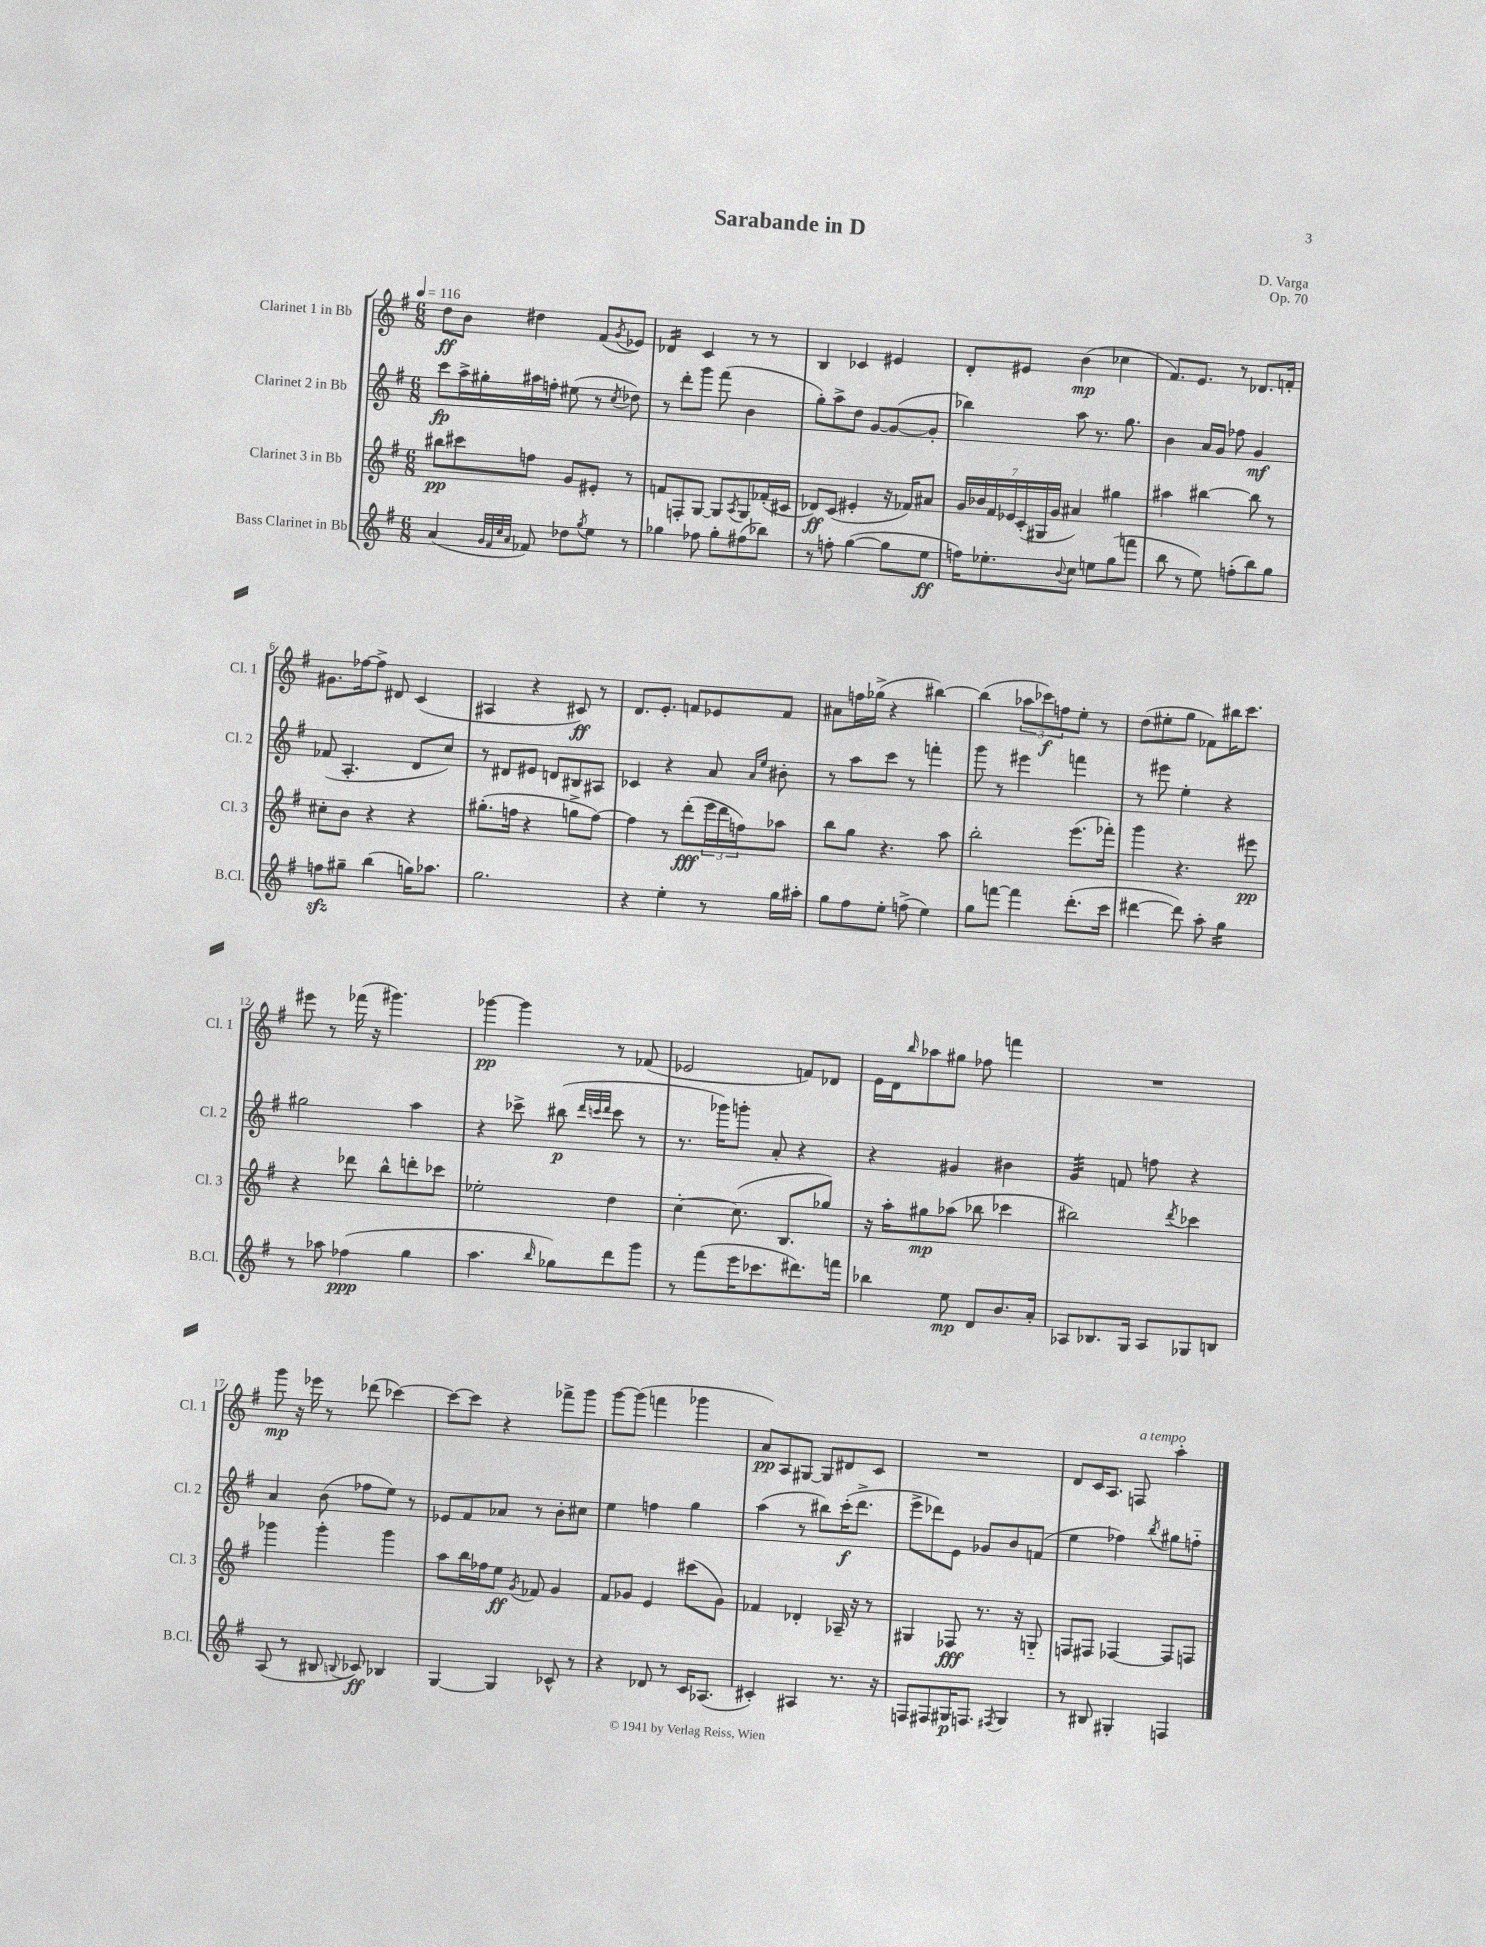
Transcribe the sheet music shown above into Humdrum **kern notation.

**kern	**kern	**kern	**kern
*staff4	*staff3	*staff2	*staff1
*clefG2	*clefG2	*clefG2	*clefG2
*k[f#]	*k[f#]	*k[f#]	*k[f#]
*M6/8	*M6/8	*M6/8	*M6/8
*MM116	*MM116	*MM116	*MM116
(4a/	8bb#\L	8ccc\L	8dd\L
.	8ccc#\	16aa^\L	8b\J
.	.	16gg#'\	.
32qqg/LLL	.	.	.
32qqf#/	.	.	.
32qqcc/	.	.	.
32qqa/JJJ	.	.	.
8f-/)	8ff\J	16aa#\	4dd#\
.	.	16ff'\JJ	.
8dd-\L	8g/L	(8ee#\	.
8qgg/	.	.	.
8ee\J	8e#'/J	8r	(8f#/L
.	.	8qcc/	8qg/
8r	8r	8dd-\)	8e-/J)
=	=	=	=
4gg-\	8f/L	8r	4d-/
.	8F'/	8ddd'\L	.
8ff-\	[8G/J	8ggg\J	4c/
8gg-'\L	8G/]L	(8fff#\	.
.	8qA/	.	.
(8ff#\	8G/	4b\	8r
8bb-\J)	(16f-'/L	.	8r
.	16c#/JJ	.	.
=	=	=	=
8r	8d-/L)	8gg'\L)	4B/
8ff'\	(8c/J	8aa^\	.
([4gg\	4e#'/	8dd\J	4c-/
.	.	[8g/L	.
8gg\]L	16r	(8g/_	4e#/
.	16f-/LK)	.	.
8ee\J	8a#/J	8g'/]J	.
=	=	=	=
16ff\LK)	28g/LL	4bb-\)	8d'/L
.	28b-/	.	.
8.ee-'\	.	.	.
.	28f#/	.	.
.	28e-/	.	.
.	.	.	8e#/J
.	(28c'/	.	.
.	28G#/	.	.
.	28g/JJ	.	.
8qqb/	.	.	.
8cc\J	4a#/)	8aa\	(4b\
8ee\L	.	8.r	.
(8gg\	4gg#\	.	4cc-\
.	.	8.gg\	.
8fff\J	.	.	.
=	=	=	=
8bb\	4aa#\	4b\	8.f#/L)
8r	.	.	.
.	.	.	8.e/J
8ee\)	[4bb#\	16a/LL	.
.	.	16g/JJ	.
(8ff'\L	.	8ff-\	8r
8bb\)	8bb#\]	4g/	8.d-/L
8gg\J	8r	.	.
.	.	.	16f'/Jk
=	=	=	=
8ff\L	8cc#'\L	(8f-/	8.g#\L
8gg#~\J	8b\J	4.A'/	.
.	.	.	[16ff-\k
(4bb\	4r	.	8ff-^\]J
.	.	.	8d#/
16gg\LK)	4r	8d/L	(4c/
8.aa-\J	.	.	.
.	.	8cc/J)	.
=	=	=	=
2.gg\	(8.gg#'\L	8r	4A#/
.	.	8d#/L	.
.	16ff\Jk	.	.
.	4r	8e#/J	4r
.	.	8d/L	.
.	8gg^\L	8B#/	8c#/)
.	[8ff\J)	8A#/J	8r
=	=	=	=
4r	4ff\]	4c-/	8.d/L
.	.	.	8.e'/J
4ee'\	8r	4r	.
.	(8ddd'\L	.	8f/L
8r	24eee\L	8a/	8e-/
.	24ddd\	.	.
.	24ff\J)	.	.
.	.	16qqa/LL	.
.	.	16qqee/JJ	.
16gg\LL	8aa-\J	8b#'\	8f/J
16aa#'\JJ	.	.	.
=	=	=	=
8gg\L	8bb\L	8r	8a#\L
8ff#\	8gg\J	8aa\L	16ff\L
.	.	.	(16gg-^\JJ
8ee'\J	4.r	8ccc\J	4r
(8ff^\	.	8r	.
4ee\)	.	4fff'\	[4bb#\)
.	8aa\	.	.
=	=	=	=
8gg\L	2bb'\	8ggg\	(4bb#\]
[8fff\J	.	8r	.
4fff\]	.	4eee#\	12aa-\L
.	.	.	12ccc-\)
.	.	.	12ff\
(8.ddd'\L	(8.eee\L	4fff\	8ee'\J
.	.	.	8r
16ccc\Jk	16fff-'\Jk)	.	.
=	=	=	=
[4ddd#\	4ggg\	8r	(8dd\L
.	.	8eee#\	8ee#'\
8ddd#\])	4.r	4ee'\	8gg\J
8aa'\	.	.	8f-\L)
4gg\	.	4r	16bb#\K
.	.	.	8.ccc\J
.	8eee#\	.	.
=	=	=	=
8r	4r	2gg#\	8eee#\
8aa-\	.	.	8r
(4ff-\	8ddd-\	.	(16fff-\
.	.	.	16r
.	8bb^^\L	.	4.ggg#\)
4gg\	8ddd'\	4aa\	.
.	8ccc-\J	.	.
=	=	=	=
4.aa\	2ee-'\	4r	[4ggg-\
.	.	8ccc-^\	4ggg-\]
16qqbb/	.	.	.
8gg-\L)	.	(8bb#\	.
.	.	32qqddd/LLL	.
.	.	32qqccc/	.
.	.	32qqddd/JJJ	.
8ddd\	4dd\	8ccc\	8r
8ggg\J	.	8r	(8f-/
=	=	=	=
8r	[4cc'\	8.r	2e-/
(8fff#\L	.	.	.
.	.	16ggg-\LK)	.
16eee\K	(8.cc\]	8ggg'\J	.
8.ccc-\	.	.	.
.	.	8a'/	.
.	8.B/L	.	.
8.ddd#\)	.	4r	8f/L)
.	8gg-/J)	.	8d-/J
16fff\Jk	.	.	.
=	=	=	=
4bb-\	16r	4r	16e\LL
.	16aa'\LK	.	16d\J
.	.	.	16qqbb/
.	8gg#\	.	8aa-\
8ee\	(8aa-\J	4g#/	8gg#\J
8d/L	8bb-\	.	8ff-\
8.b/	4ccc-\	4b#\	4fff\
16a'/Jk	.	.	.
=	=	=	=
8A-/L	2bb#\)	4g/	2.r
8.B-/	.	.	.
.	.	8f/	.
16G/Jk	.	.	.
8A-/L	.	8ff\	.
.	8qddd/	.	.
8G-/	4ccc-\	4r	.
8B/J	.	.	.
=	=	=	=
(8A/	4ggg-\	4a/	8ggg\
8r	.	.	16r
.	.	.	16eee-\
8B#/	4ggg-'\	(8b\	8r
8qqB/	.	.	.
8c-/)	.	8ff-\L	(8ddd-\
4B-/	4ggg-\	8ee\J)	[4ccc-\)
.	.	8r	.
=	=	=	=
[4G/	8aa\L	8e-/L	8ccc-\_L
.	16bb\L	8f#/	8ccc-\]J
.	16ff-\J	.	.
4G/]	8ee\J	8a-/J	4r
.	8qg/	.	.
.	8f-/	8r	.
8c-^^/	4g/	8b'\L	8fff-^\L
8r	.	8cc#\J	8ggg\J
=	=	=	=
4r	8f#/L	4ee\	[8ggg\L
.	8g-/J	.	(8ggg\]J
8d-/	4e/	4ff\	4fff\
8r	.	.	.
16c/LK	(8ccc#\L	4gg\	4ggg-\
(8.A-/J	.	.	.
.	8g-\J)	.	.
=	=	=	=
4c#'/)	4f-/	(4aa\	8a/L)
.	.	.	8A/
4A#/	4d-'/	8r	[8G#/J
.	.	8bb#\L)	8G#/]L
8.r	16A-~/	(16ccc'\K	8d#/
.	16r	8.ddd^\J	.
.	8r	.	8c/J
16r	.	.	.
=	=	=	=
8F/L	4G#/	8eee^\L	2.r
8F#/	.	8ddd-\)	.
16G#/K	8F-/	8e\J	.
8.F/J	.	.	.
.	8.r	8g-/L	.
8qF#/	.	.	.
4G#/	.	8b/	.
.	16r	.	.
.	8G'~/	(8f/J	.
=	=	=	=
8r	8F/L	4ee\	8d/L
8B#/	8F#/J	.	16c/K
.	.	.	8.A/J
4G#'/	[4F-/	4ff-\)	.
.	.	.	8F/
.	.	8qbb/	.
4F/	8F-/]L	8gg#\L	4aa'\
.	8F/J	8ff'~\J	.
==	==	==	==
*-	*-	*-	*-
